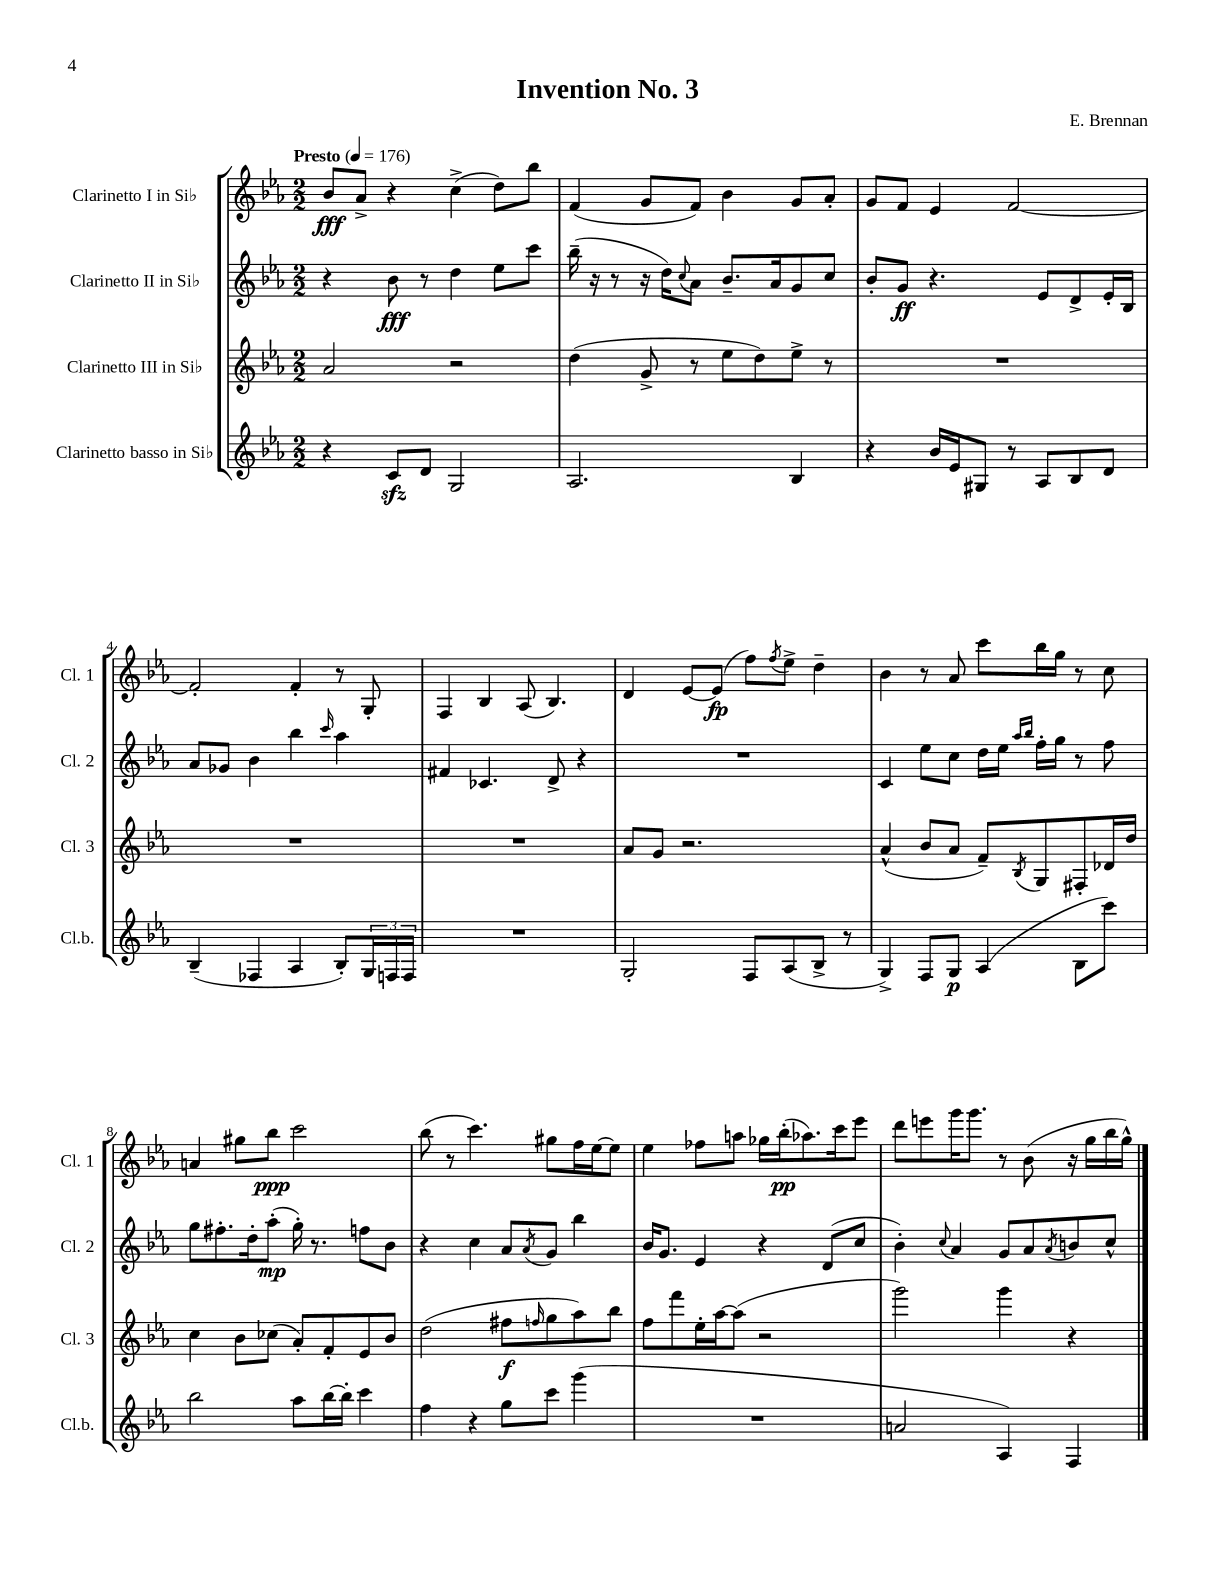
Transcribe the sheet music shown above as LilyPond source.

\header { title = "Invention No. 3" composer = "E. Brennan" }
<<
\new StaffGroup <<
\new Staff = "s0" \with { instrumentName = "Clarinetto I in Sib" shortInstrumentName = "Cl. 1" } {
    \clef treble \key ees \major \numericTimeSignature \time 2/2 \tempo "Presto" 4 = 176
    bes'8\fff aes'8-> r4 c''4->( d''8) bes''8 |
    f'4( g'8 f'8) bes'4 g'8 aes'8-. |
    g'8 f'8 ees'4 f'2~ |
    f'2-. f'4-. r8 g8-. |
    f4 bes4 aes8( bes4.) |
    d'4 ees'8~ ees'8\fp( f''8) \acciaccatura { f''8 } ees''8-> d''4-- |
    bes'4 r8 aes'8 c'''8 bes''16 g''16 r8 c''8 |
    a'4 gis''8 bes''8\ppp c'''2 |
    bes''8( r8 c'''4.) gis''8 f''16 ees''16~ ees''8 |
    ees''4 fes''8 a''8 ges''16 bes''16-.\pp( aes''8.) c'''16 ees'''8 |
    d'''8 e'''8 g'''16 g'''8. r8 bes'8( r16 g''16 bes''16 g''16-^) \bar "|." |
}
\new Staff = "s1" \with { instrumentName = "Clarinetto II in Sib" shortInstrumentName = "Cl. 2" } {
    \clef treble \key ees \major \numericTimeSignature \time 2/2
    r4 bes'8\fff r8 d''4 ees''8 c'''8 |
    bes''16--( r16 r8 r16 d''16) \appoggiatura { c''8 } aes'8 bes'8.-- aes'16 g'8 c''8 |
    bes'8-. g'8\ff r4. ees'8 d'8-> ees'16-. bes16 |
    aes'8 ges'8 bes'4 bes''4 \grace { c'''16 } aes''4 |
    fis'4 ces'4. d'8-> r4 |
    R1 |
    c'4 ees''8 c''8 d''16 ees''16 \grace { aes''16 bes''16 } f''16-. g''16 r8 f''8 |
    g''8 fis''8.-. d''16-. aes''8-.\mp( g''16-.) r8. f''8 bes'8 |
    r4 c''4 aes'8 \acciaccatura { aes'8 } g'8 bes''4 |
    bes'16 g'8. ees'4 r4 d'8( c''8 |
    bes'4-.) \appoggiatura { c''8 } aes'4 g'8 aes'8 \acciaccatura { aes'8 } b'8 c''8-^ \bar "|." |
}
\new Staff = "s2" \with { instrumentName = "Clarinetto III in Sib" shortInstrumentName = "Cl. 3" } {
    \clef treble \key ees \major \numericTimeSignature \time 2/2
    aes'2 r2 |
    d''4( g'8-> r8 ees''8 d''8) ees''8-> r8 |
    R1 |
    R1 |
    R1 |
    aes'8 g'8 r2. |
    aes'4-^( bes'8 aes'8 f'8--) \acciaccatura { bes8 } g8 fis8-. des'16 d''16 |
    c''4 bes'8 ces''8( aes'8-.) f'8-. ees'8 bes'8 |
    d''2( fis''8\f \grace { f''16 } g''8 aes''8) bes''8 |
    f''8 f'''8 ees''16-. aes''16~ aes''8( r2 |
    g'''2) g'''4 r4 \bar "|." |
}
\new Staff = "s3" \with { instrumentName = "Clarinetto basso in Sib" shortInstrumentName = "Cl.b." } {
    \clef treble \key ees \major \numericTimeSignature \time 2/2
    r4 c'8\sfz d'8 g2 |
    aes2. bes4 |
    r4 bes'16 ees'16 gis8 r8 aes8 bes8 d'8 |
    bes4--( fes4 aes4 bes8-.) \tuplet 3/2 { g16 f16 f16 } |
    R1 |
    g2-. f8 aes8( bes8-> r8 |
    g4->) f8 g8\p aes4( bes8 c'''8) |
    bes''2 aes''8 bes''16~ bes''16-. c'''4 |
    f''4 r4 g''8 c'''8 g'''4( |
    R1 |
    a'2 aes4) f4 \bar "|." |
}
>>
>>
